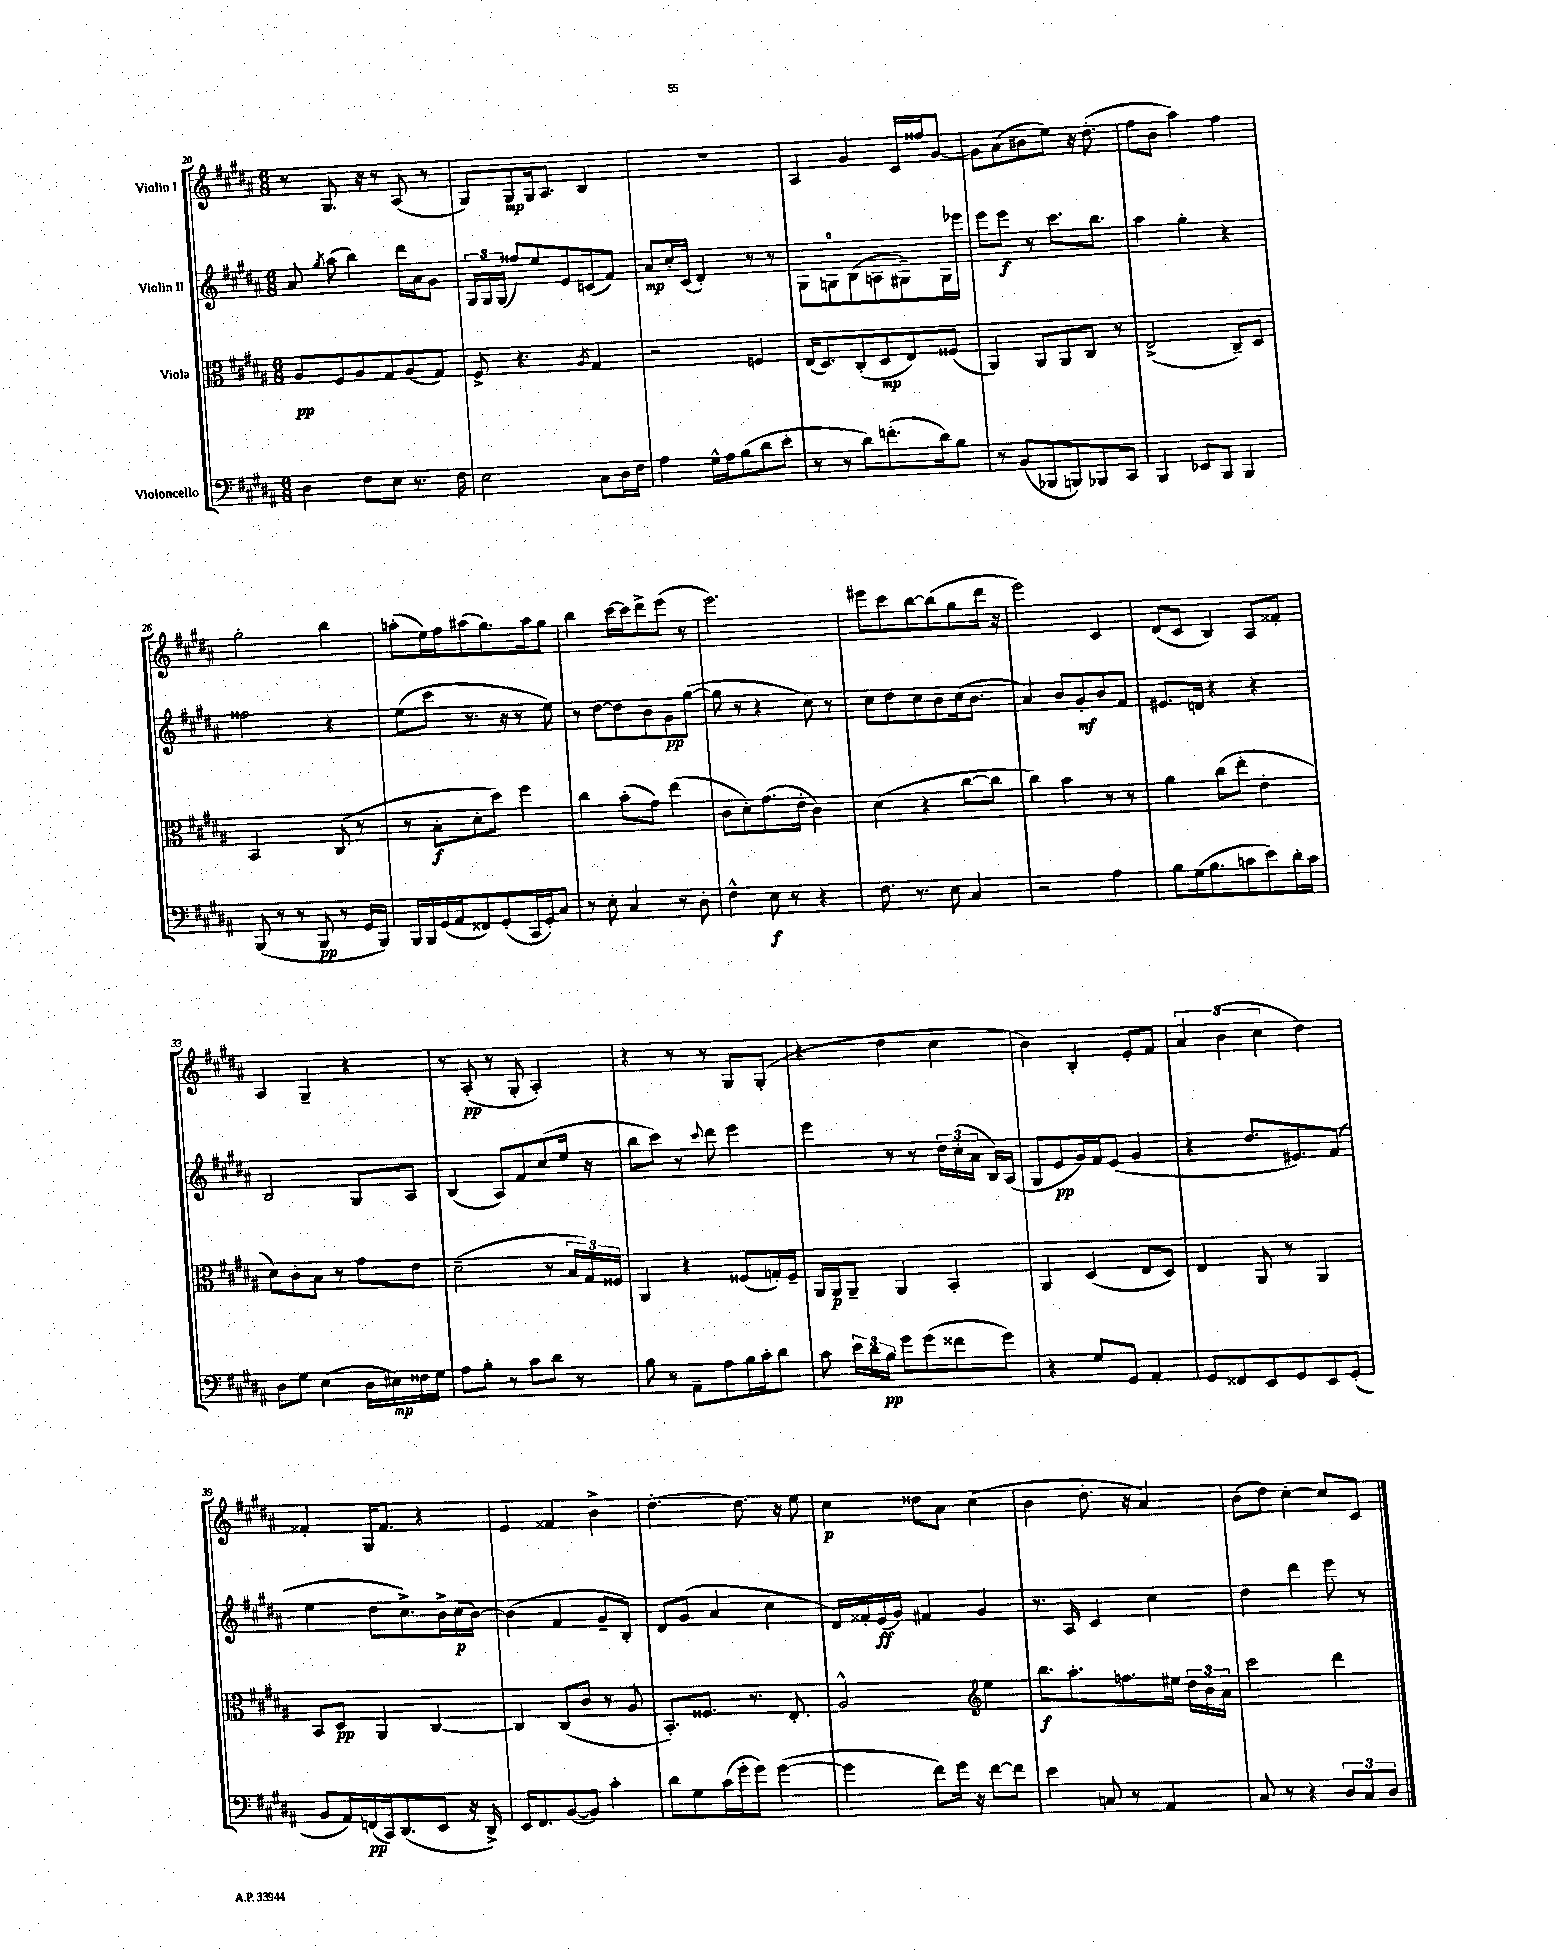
<<
\new StaffGroup <<
\new Staff = "s0" \with { instrumentName = "Violin I" } {
    \clef treble \key b \major \numericTimeSignature \time 6/8
    \autoBeamOff r8 gis8. r16 r8 ais8( r8 |
    gis8[) gis8\mp gis16 ais8.] b4 |
    R2. |
    ais4 gis'4 cis'16[ fisis''16 gis'8]~ |
    gis'8[ ais'8( bis'8 e''8]) r16 dis''8.-.( |
    fis''8[ b'8] ais''4) fis''4 |
    gis''2-. b''4 |
    a''8[-.( e''16) fis''16 ais''8( gis''8.) ais''16 gis''8] |
    b''4 cis'''16[~ cis'''16 dis'''8-> e'''8]( r8 |
    e'''2.) |
    eis'''8[ cis'''8 b''8~ b''8( gis''8 dis'''16] r16 |
    e'''2) cis'4 |
    dis'8[( cis'8] b4) ais8[ fisis'8]-. |
    ais4 gis4-- r4 |
    r8 ais8-.\pp( r8 gis8-. ais4-.) |
    r4 r8 r8 gis8[ gis8]-.( |
    r4 dis''4 cis''4 |
    b'4) b4-. e'8[-. fis'8] |
    \tuplet 3/2 { ais'4 b'4( cis''4 } dis''4) |
    fisis'4-. gis16[ fisis'8.] r4 |
    e'4 fisis'4 b'4-> |
    dis''4.~-. dis''8. r16 e''8 |
    cis''4\p disis''8[ ais'8] cis''4( |
    b'4 dis''8.-. r16 ais'4) |
    b'8[( dis''8]) cis''4~-. cis''8[ cis'8] \bar "|." |
}
\new Staff = "s1" \with { instrumentName = "Violin II" } {
    \clef treble \key b \major \numericTimeSignature \time 6/8
    \autoBeamOff ais'8 \acciaccatura { gis''8 } ais''8( b''4) dis'''16[ ais'16 gis'8] |
    \tuplet 3/2 { gis16[ gis16 gis16]( } fisis''8[) e''8 e'8 c'8( fis'8]) |
    ais'8[\mp cis''16-. cis'16]( dis'4-.) r8 r8 |
    gis8[ g8-0 b8( a8 gis8--) gis16 ees'''16] |
    e'''8[ e'''8]\f r8 cis'''8.[ b''8.] |
    ais''4 gis''4-. r4 |
    fisis''2 r4 |
    e''8[( cis'''8] r8. r16 r8 e''8) |
    r8 dis''8[~ dis''8 b'8 gis'8\pp gis''8]~( |
    gis''8 r8 r4 cis''8) r8 |
    cis''8[ dis''8 cis''8 b'8 cis''16( b'8.] |
    ais'4) b'8[ gis'8-.\mf b'8 fis'8] |
    eis'8.[ d'16] r4 r4 |
    b2 gis8[ ais8] |
    b4( ais8[) fis'8 cis''8( e''16] r16 |
    b''8[ cis'''8]) r8 \appoggiatura { cis'''8 } dis'''8 e'''4 |
    e'''4 r8 r8 \tuplet 3/2 { dis''16[ cis''16-.( ais'16] } b16[) ais16]( |
    gis8[ e'8\pp gis'16) fis'16 e'8]( gis'4 |
    r4 dis''8.[ eis'8.) fis'8]( |
    e''4 dis''8[ cis''8.->) b'16-> cis''16\p( b'16]~) |
    b'4( fis'4 gis'8[-- b8]-.) |
    dis'8[ gis'8]( ais'4 cis''4 |
    dis'16[) fisis'16-. e'16\ff( gis'16]) fis'4 gis'4 |
    r8. ais16 cis'4 cis''4 |
    dis''4 dis'''4 e'''8 r8 \bar "|." |
}
\new Staff = "s2" \with { instrumentName = "Viola" } {
    \clef alto \key b \major \numericTimeSignature \time 6/8
    \autoBeamOff ais8[\pp fis8 ais8 gis8 ais8( gis8]) |
    fis8-> r4. \acciaccatura { ais8 } gis4 |
    r2 f4 |
    e16[( dis8.) cis8-.( dis8\mp e8) fisis8]( |
    ais,4) ais,8[ ais,8 cis8] r8 |
    e2->( cis8[--) dis8] |
    b,2 cis8( r8 |
    r8 b8[-.\f dis'8-. dis''8]) fis''4 |
    cis''4 b'8[-.( gis'8]) e''4( |
    cis'8[ dis'8-.) gis'8.( e'16]-. cis'4) |
    dis'4( r4 cis''8[~ cis''8] |
    cis''4) b'4 r8 r8 |
    ais'4 cis''8[( e''8]-. e'4-. |
    dis'8[) cis'8-. b8] r8 gis'8[ e'8] |
    dis'2--( r8 \tuplet 3/2 { b16[ gis16) fisis16] } |
    ais,4 r4 fisis8[( g16-.) fisis16]-- |
    ais,16[ ais,16\p ais,8]-- ais,4 b,4-. |
    ais,4 dis4( e8[ dis8]) |
    e4 ais,8 r8 ais,4 |
    b,8[ dis8]\pp ais,4 cis4~ |
    cis4 cis8[( cis'8] r8 ais8 |
    b,8.[-.) fisis8.] r8. e8.-. |
    ais2-^ \clef treble e''4 |
    b''8.[\f ais''8.-. f''8. eis''16] \tuplet 3/2 { dis''16[ b'16 ais'16] } |
    cis'''2 dis'''4 \bar "|." |
}
\new Staff = "s3" \with { instrumentName = "Violoncello" } {
    \clef bass \key b \major \numericTimeSignature \time 6/8
    \autoBeamOff dis4 fis8[ e8] r8. fis16 |
    e2 cis8[ dis16 fis16] |
    ais4 gis16[-^ ais16 b8( dis'8 e'8]-. |
    r8 r8 dis'8[) f'8.-.( dis'16) b8] |
    r8 b,8[( bes,,8 b,,8) bes,,8 cis,8] |
    b,,4 ees,8[ b,,8] b,,4 |
    b,,8( r8 r8 b,,8\pp r8 gis,16[ b,,16]) |
    b,,16[ b,,16 gis,16( ais,16 fisis,8) gis,8-.( cis,16 gis,16-.) cis8] |
    r8 e8-. cis4 r8 dis8-. |
    fis4-^ e8\f r8 r4 |
    fis8. r8. e8 cis4 |
    r2 ais4 |
    b8[ gis16( b8. c'8 e'8) dis'16-. c'16] |
    dis8[ gis8] e4( dis16[ eis16\mp) fisis16 gis16] |
    ais8[ b8]-. r8 cis'8[ dis'8] r8 |
    b8 r8 ais,8[-- ais8 b16 cis'16-. dis'8] |
    cis'8 \tuplet 3/2 { e'16[ dis'16 b16]\pp } gis'8[ gis'8( fisis'8 gis'8]) |
    r4 gis8[ gis,8] ais,4-. |
    gis,8[ fisis,8 e,8 gis,8 e,8 gis,8]-.( |
    b,8[ ais,16) f,16\pp( cis,16) dis,8.( e,8] r16 dis,16->) |
    e,16[ fis,8. b,8~( b,8]) cis'4-. |
    dis'8[ gis8 cis'16( gis'16-. gis'8]) gis'4~( |
    gis'4 fis'8[) gis'16] r16 fis'8[~ fis'8] |
    e'4 c8 r8 ais,4 |
    cis8 r8 r4 \tuplet 3/2 { dis8[ cis8 dis8] } \bar "|." |
}
>>
>>
\layout { \context { \Score currentBarNumber = #20 } }
